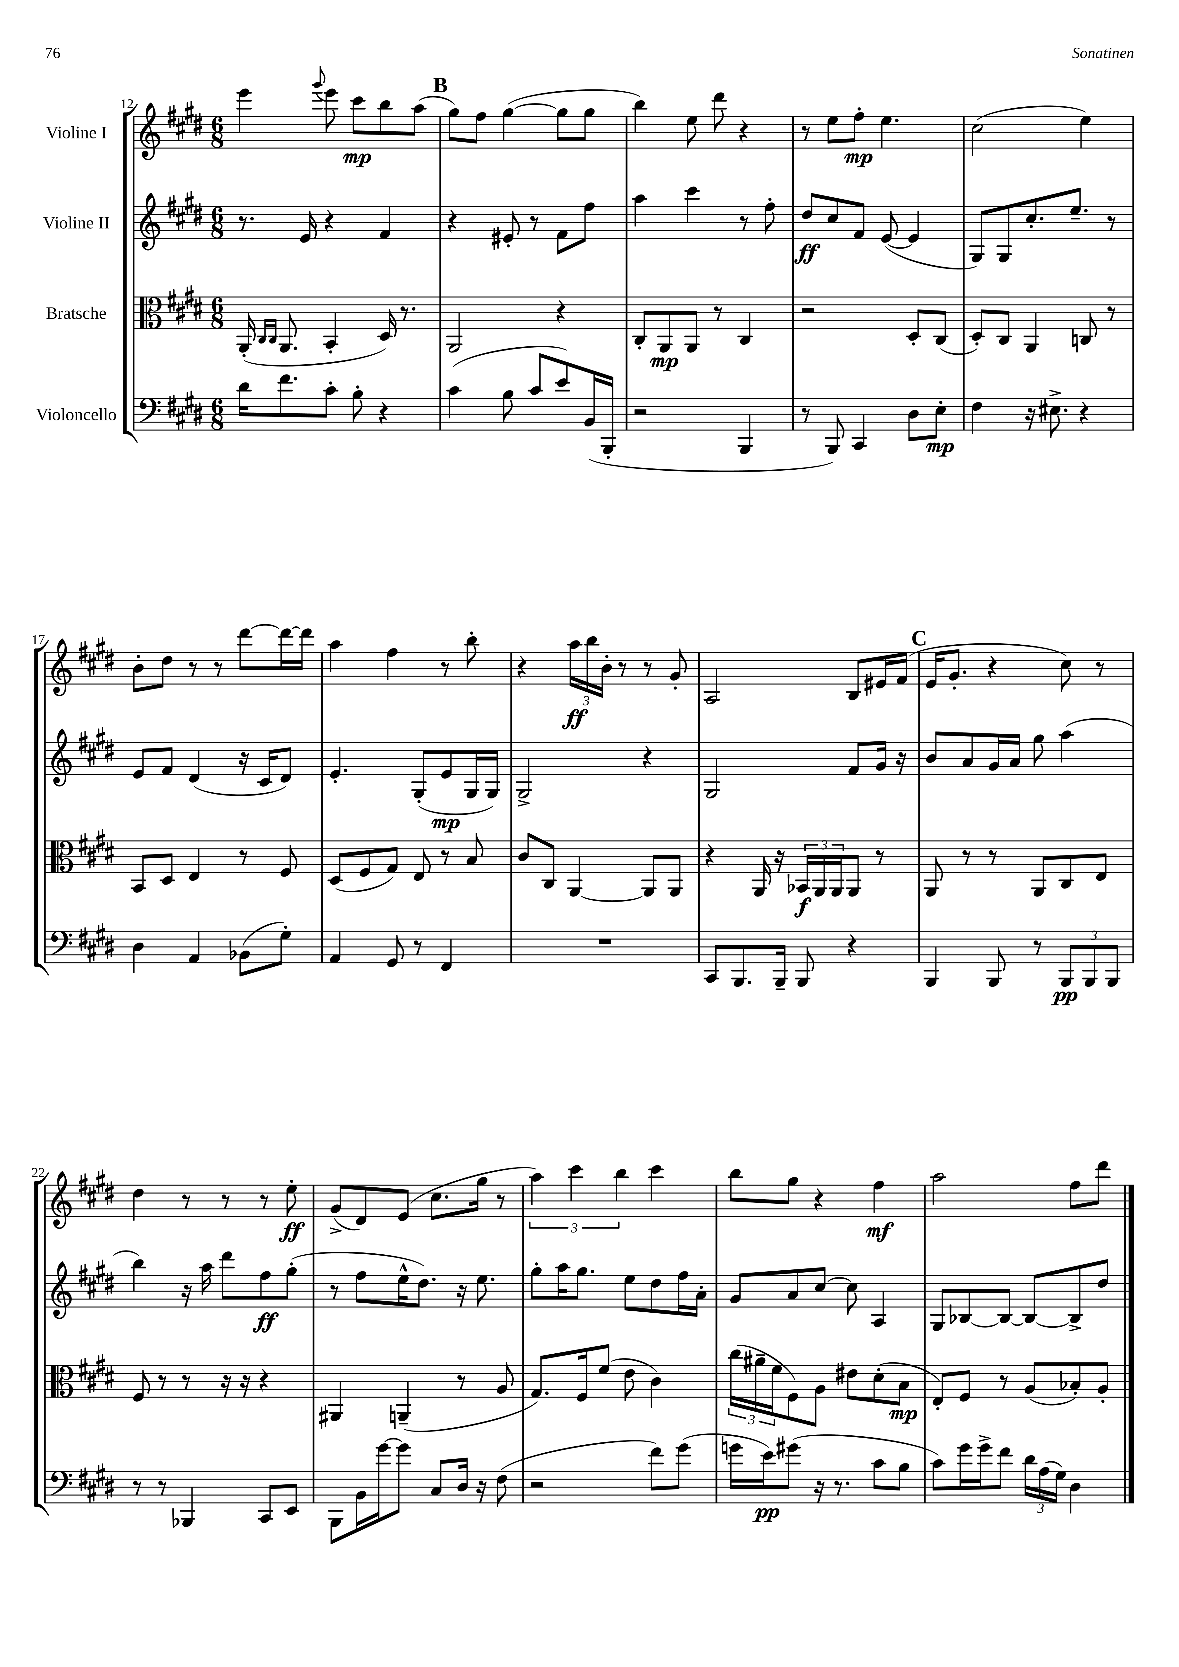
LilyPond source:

<<
\new StaffGroup <<
\new Staff = "s0" \with { instrumentName = "Violine I" } {
    \clef treble \key e \major \numericTimeSignature \time 6/8
    e'''4 \appoggiatura { gis'''8 } e'''8 cis'''8\mp b''8 a''8( |
    \mark \markup { \bold "B" } gis''8) fis''8 gis''4~( gis''8 gis''8 |
    b''4) e''8 dis'''8 r4 |
    r8 e''8 fis''8-.\mp e''4. |
    cis''2( e''4) |
    b'8-. dis''8 r8 r8 dis'''8~ dis'''16~ dis'''16 |
    a''4 fis''4 r8 b''8-. |
    r4 \tuplet 3/2 { a''16\ff b''16 b'16-. } r8 r8 gis'8-. |
    a2 b8 eis'16 fis'16( |
    \mark \markup { \bold "C" } e'16 gis'8.-. r4 cis''8) r8 |
    dis''4 r8 r8 r8 e''8-.\ff |
    gis'8->( dis'8) e'8( cis''8. gis''16 r8 |
    \tuplet 3/2 { a''4) cis'''4 b''4 } cis'''4 |
    b''8 gis''8 r4 fis''4\mf |
    a''2 fis''8 dis'''8 \bar "|." |
}
\new Staff = "s1" \with { instrumentName = "Violine II" } {
    \clef treble \key e \major \numericTimeSignature \time 6/8
    r8. e'16 r4 fis'4 |
    \mark \markup { \bold "B" } r4 eis'8-. r8 fis'8 fis''8 |
    a''4 cis'''4 r8 fis''8-. |
    dis''8\ff cis''8 fis'8 e'8~( e'4 |
    gis8) gis8 cis''8.-. e''8.-- r8 |
    e'8 fis'8 dis'4( r16 cis'16 dis'8) |
    e'4.-. gis8-.( e'8\mp gis16 gis16) |
    gis2-> r4 |
    gis2 fis'8 gis'16 r16 |
    \mark \markup { \bold "C" } b'8 a'8 gis'16 a'16 gis''8 a''4( |
    b''4) r16 a''16 dis'''8 fis''8\ff gis''8-.( |
    r8 fis''8 e''16-^ dis''8.) r16 e''8. |
    gis''8-. a''16 gis''8. e''8 dis''8 fis''16 a'16-. |
    gis'8 a'8 cis''8~ cis''8 a4 |
    gis8 bes8~ bes8~ bes8~ bes8-> dis''8 \bar "|." |
}
\new Staff = "s2" \with { instrumentName = "Bratsche" } {
    \clef alto \key e \major \numericTimeSignature \time 6/8
    a,16-.( \grace { cis16 cis16 } a,8. b,4-. dis16) r8. |
    \mark \markup { \bold "B" } a,2 r4 |
    cis8-. a,8\mp a,8 r8 cis4 |
    r2 dis8-. cis8( |
    dis8-.) cis8 a,4 c8 r8 |
    b,8 dis8 e4 r8 fis8 |
    dis8( fis8 gis8) e8 r8 b8 |
    cis'8 cis8 a,4~ a,8 a,8 |
    r4 a,16 r16 \tuplet 3/2 { bes,16\f a,16 a,16 } a,8 r8 |
    \mark \markup { \bold "C" } a,8 r8 r8 a,8 cis8 e8 |
    fis8 r8 r8 r16 r16 r4 |
    ais,4 a,4--( r8 a8 |
    gis8.) fis16 fis'8( e'8 cis'4) |
    \tuplet 3/2 { cis''16( ais'16-- fis'16 } fis8) a8 eis'8 dis'8-.( b8\mp |
    e8-.) fis8 r8 a8( bes8-.) a8-. \bar "|." |
}
\new Staff = "s3" \with { instrumentName = "Violoncello" } {
    \clef bass \key e \major \numericTimeSignature \time 6/8
    dis'16 fis'8. cis'8-. b8-. r4 |
    \mark \markup { \bold "B" } cis'4( b8 cis'8 e'8) b,16( b,,16-. |
    r2 b,,4 |
    r8 b,,8) cis,4 dis8 e8-.\mp |
    fis4 r16 eis8.-> r4 |
    dis4 a,4 bes,8( gis8-.) |
    a,4 gis,8 r8 fis,4 |
    R2. |
    cis,8 b,,8. b,,16-- b,,8 r4 |
    \mark \markup { \bold "C" } b,,4 b,,8 r8 \tuplet 3/2 { b,,8\pp b,,8 b,,8 } |
    r8 r8 bes,,4 cis,8 e,8 |
    b,,8 b,16 gis'16~ gis'8 cis8 dis16 r16 fis8( |
    r2 fis'8) gis'8( |
    g'16 e'16\pp) gis'8( r16 r8. cis'8 b8 |
    cis'8) gis'16 gis'16-> fis'8 \tuplet 3/2 { dis'16 a16( gis16) } dis4 \bar "|." |
}
>>
>>
\layout { \context { \Score currentBarNumber = #12 } }
